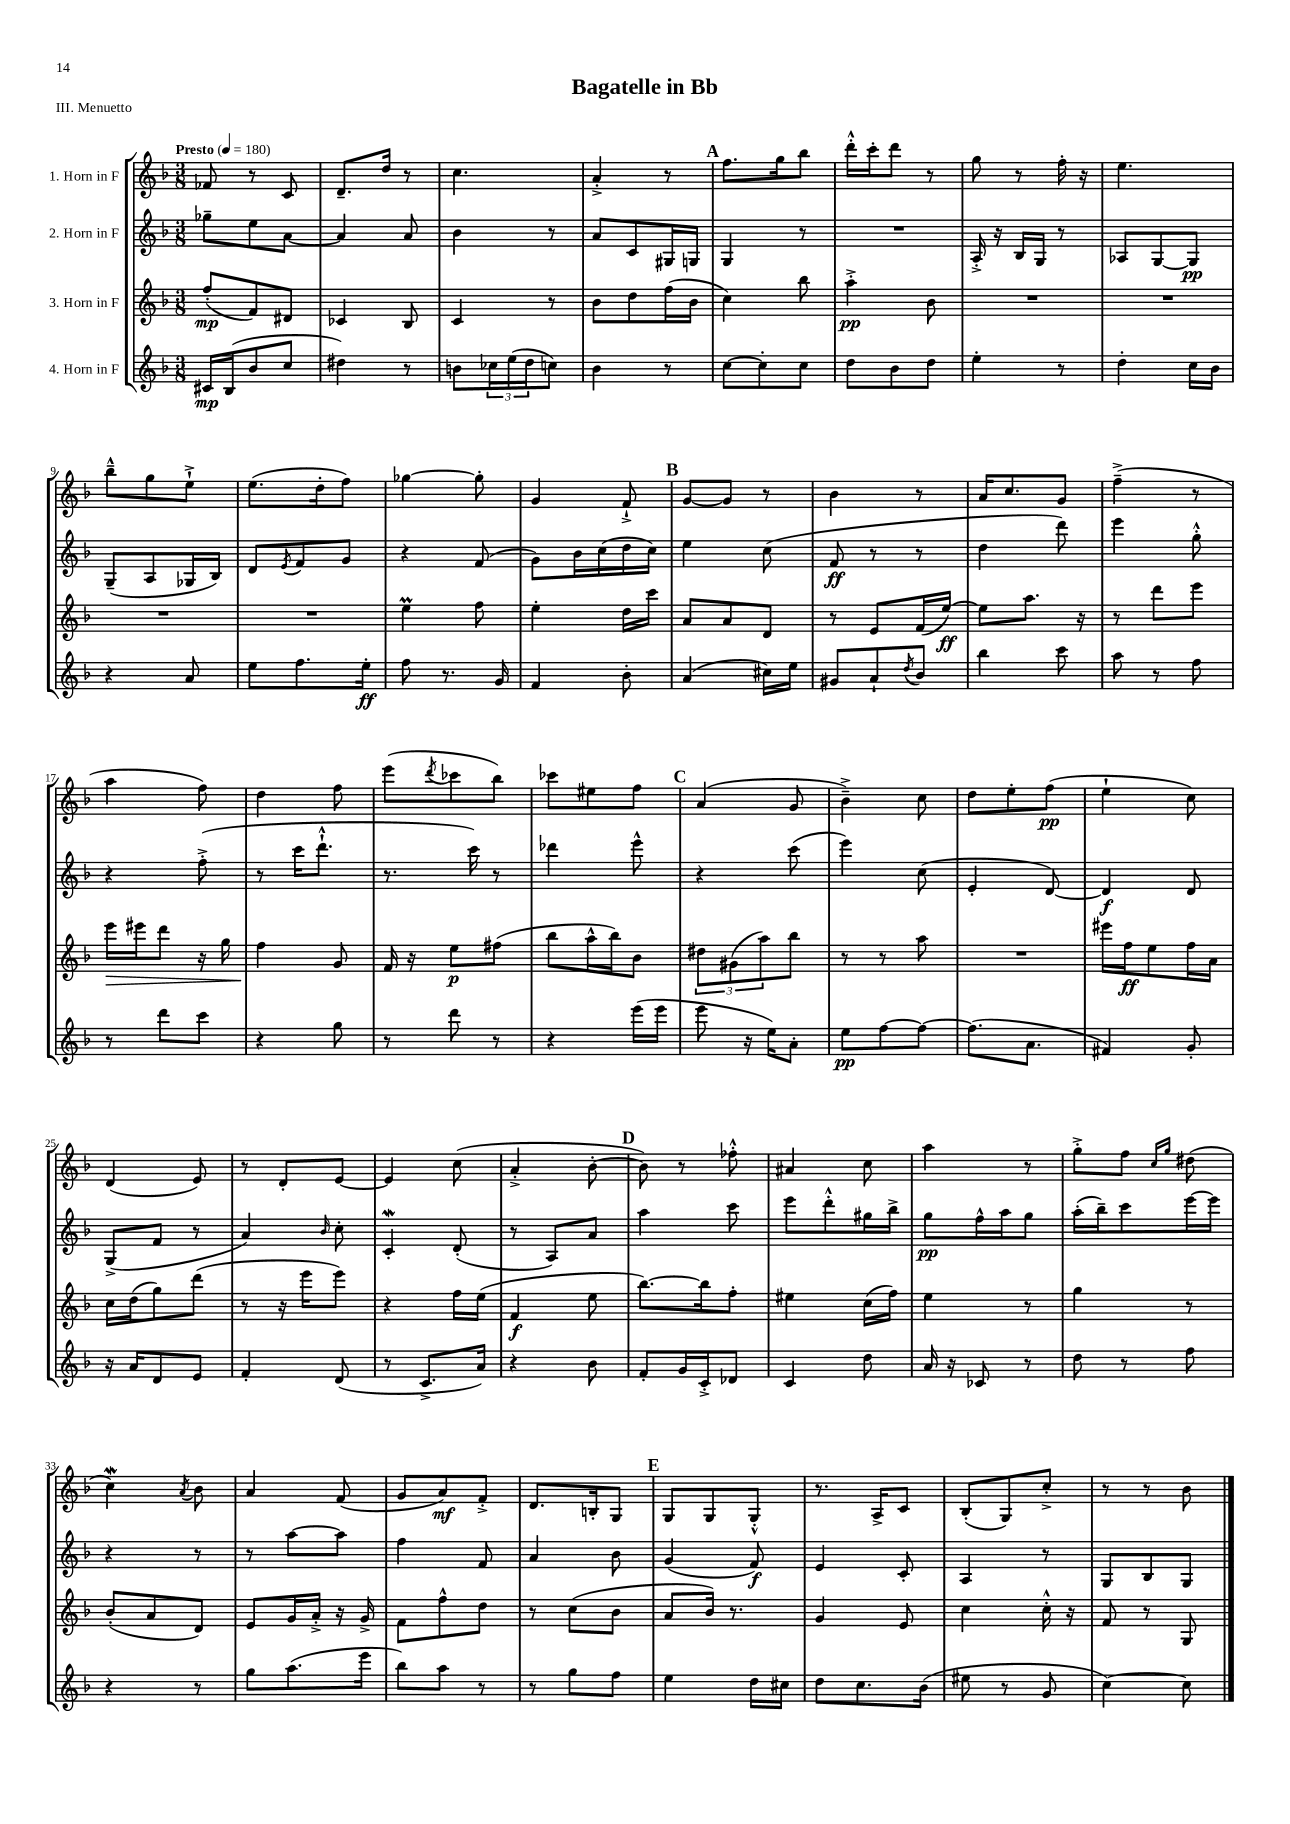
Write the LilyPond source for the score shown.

\header { title = "Bagatelle in Bb" piece = "III. Menuetto" }
<<
\new StaffGroup <<
\new Staff = "s0" \with { instrumentName = "1. Horn in F" } {
    \clef treble \key f \major \numericTimeSignature \time 3/8 \tempo "Presto" 4 = 180
    fes'8 r8 c'8 |
    d'8.-- d''16 r8 |
    c''4. |
    a'4-.-> r8 |
    \mark \markup { \bold "A" } f''8. g''16 bes''8 |
    d'''16-.-^ c'''16-. d'''8 r8 |
    g''8 r8 f''16-. r16 |
    e''4. |
    bes''8---^ g''8 e''8-!-> |
    e''8.( d''16-. f''8) |
    ges''4~ ges''8-. |
    g'4 f'8-!-> |
    \mark \markup { \bold "B" } g'8~ g'8 r8 |
    bes'4 r8 |
    a'16 c''8. g'8 |
    f''4--->( r8 |
    a''4 f''8) |
    d''4 f''8 |
    e'''8( \acciaccatura { d'''8 } ces'''8 bes''8) |
    ces'''8 eis''8 f''8 |
    \mark \markup { \bold "C" } a'4( g'8 |
    bes'4--->) c''8 |
    d''8 e''8-. f''8\pp( |
    e''4-! c''8) |
    d'4( e'8) |
    r8 d'8-. e'8~ |
    e'4 c''8( |
    a'4-.-> bes'8~-. |
    \mark \markup { \bold "D" } bes'8) r8 fes''8-.-^ |
    ais'4 c''8 |
    a''4 r8 |
    g''8-.-> f''8 \grace { c''16 g''16 } dis''8( |
    c''4\mordent) \acciaccatura { a'8 } bes'8 |
    a'4 f'8( |
    g'8 a'8\mf) f'8-.-> |
    d'8. b16-. g8 |
    \mark \markup { \bold "E" } g8 g8 g8-.-^ |
    r8. a16-> c'8 |
    bes8-.( g8) c''8-.-> |
    r8 r8 bes'8 \bar "|." |
}
\new Staff = "s1" \with { instrumentName = "2. Horn in F" } {
    \clef treble \key f \major \numericTimeSignature \time 3/8
    ges''8-- e''8 a'8~ |
    a'4 a'8 |
    bes'4 r8 |
    a'8 c'8 gis16 g16 |
    \mark \markup { \bold "A" } g4 r8 |
    R4. |
    a16-.-> r16 bes16 g16 r8 |
    aes8 g8~ g8\pp |
    g8--( a8 ges16 bes16) |
    d'8 \acciaccatura { e'8 } f'8 g'8 |
    r4 f'8( |
    g'8) bes'16 c''16( d''16 c''16) |
    \mark \markup { \bold "B" } e''4 c''8( |
    f'8\ff r8 r8 |
    d''4 d'''8) |
    e'''4 g''8-.-^ |
    r4 f''8-.->( |
    r8 c'''16 d'''8.-!-^ |
    r8. c'''16) r8 |
    des'''4 e'''8-^ |
    \mark \markup { \bold "C" } r4 c'''8( |
    e'''4) c''8( |
    e'4-. d'8~) |
    d'4\f d'8 |
    g8->( f'8 r8 |
    a'4) \grace { bes'16 } c''8-. |
    c'4-.\mordent d'8-.( |
    r8 a8) a'8 |
    \mark \markup { \bold "D" } a''4 c'''8 |
    e'''8 d'''8-.-^ gis''16 bes''16-> |
    g''8\pp f''16-^ a''16 g''8 |
    a''16-.( bes''16--) c'''8 e'''16~ e'''16 |
    r4 r8 |
    r8 a''8~ a''8 |
    f''4 f'8 |
    a'4 bes'8 |
    \mark \markup { \bold "E" } g'4( f'8\f) |
    e'4 c'8-. |
    a4 r8 |
    g8 bes8 g8 \bar "|." |
}
\new Staff = "s2" \with { instrumentName = "3. Horn in F" } {
    \clef treble \key f \major \numericTimeSignature \time 3/8
    f''8-.\mp( f'8) dis'8 |
    ces'4 bes8 |
    c'4 r8 |
    bes'8 d''8 f''16( bes'16 |
    \mark \markup { \bold "A" } c''4) bes''8 |
    a''4-.->\pp bes'8 |
    R4. |
    R4. |
    R4. |
    R4. |
    e''4\prall f''8 |
    e''4-. d''16 c'''16 |
    \mark \markup { \bold "B" } a'8 a'8 d'8 |
    r8 e'8 f'16( e''16~\ff) |
    e''8 a''8. r16 |
    r8 d'''8 e'''8 |
    e'''16\> eis'''16 d'''8 r16 g''16 |
    f''4\! g'8 |
    f'16 r16 e''8\p fis''8( |
    bes''8 a''16-^ bes''16) bes'8 |
    \mark \markup { \bold "C" } \tuplet 3/2 { dis''8 gis'8( a''8) } bes''8 |
    r8 r8 a''8 |
    R4. |
    eis'''16 f''16\ff e''8 f''16 a'16 |
    c''16 d''16( g''8) d'''8( |
    r8 r16 e'''16 e'''8) |
    r4 f''16 e''16( |
    f'4\f e''8 |
    \mark \markup { \bold "D" } bes''8.~) bes''16 f''8-. |
    eis''4 c''16( f''16) |
    e''4 r8 |
    g''4 r8 |
    bes'8-.( a'8 d'8) |
    e'8 g'16 a'16-.-> r16 g'16-> |
    f'8 f''8-^ d''8 |
    r8 c''8( bes'8 |
    \mark \markup { \bold "E" } a'8 bes'16) r8. |
    g'4 e'8 |
    c''4 c''16-.-^ r16 |
    f'8 r8 g8 \bar "|." |
}
\new Staff = "s3" \with { instrumentName = "4. Horn in F" } {
    \clef treble \key f \major \numericTimeSignature \time 3/8
    cis'16\mp bes16( bes'8 c''8 |
    dis''4) r8 |
    b'8 \tuplet 3/2 { ces''16 e''16( d''16 } c''8) |
    bes'4 r8 |
    \mark \markup { \bold "A" } c''8~ c''8-. c''8 |
    d''8 bes'8 d''8 |
    e''4-. r8 |
    d''4-. c''16 bes'16 |
    r4 a'8 |
    e''8 f''8. e''16-.\ff |
    f''8 r8. g'16 |
    f'4 bes'8-. |
    \mark \markup { \bold "B" } a'4( cis''16) e''16 |
    gis'8 a'8-! \acciaccatura { d''8 } bes'8 |
    bes''4 c'''8 |
    a''8 r8 f''8 |
    r8 d'''8 c'''8 |
    r4 g''8 |
    r8 d'''8 r8 |
    r4 e'''16( e'''16 |
    \mark \markup { \bold "C" } e'''8 r16 e''16) a'8-. |
    e''8\pp f''8~ f''8~ |
    f''8.( a'8. |
    fis'4) g'8-. |
    r16 a'16 d'8 e'8 |
    f'4-. d'8( |
    r8 c'8.-> a'16) |
    r4 bes'8 |
    \mark \markup { \bold "D" } f'8-. g'16 c'16-.-> des'8 |
    c'4 d''8 |
    a'16 r16 ces'8 r8 |
    d''8 r8 f''8 |
    r4 r8 |
    g''8 a''8.( e'''16 |
    bes''8) a''8 r8 |
    r8 g''8 f''8 |
    \mark \markup { \bold "E" } e''4 d''16 cis''16 |
    d''8 c''8. bes'16( |
    eis''8 r8 g'8 |
    c''4~) c''8 \bar "|." |
}
>>
>>
